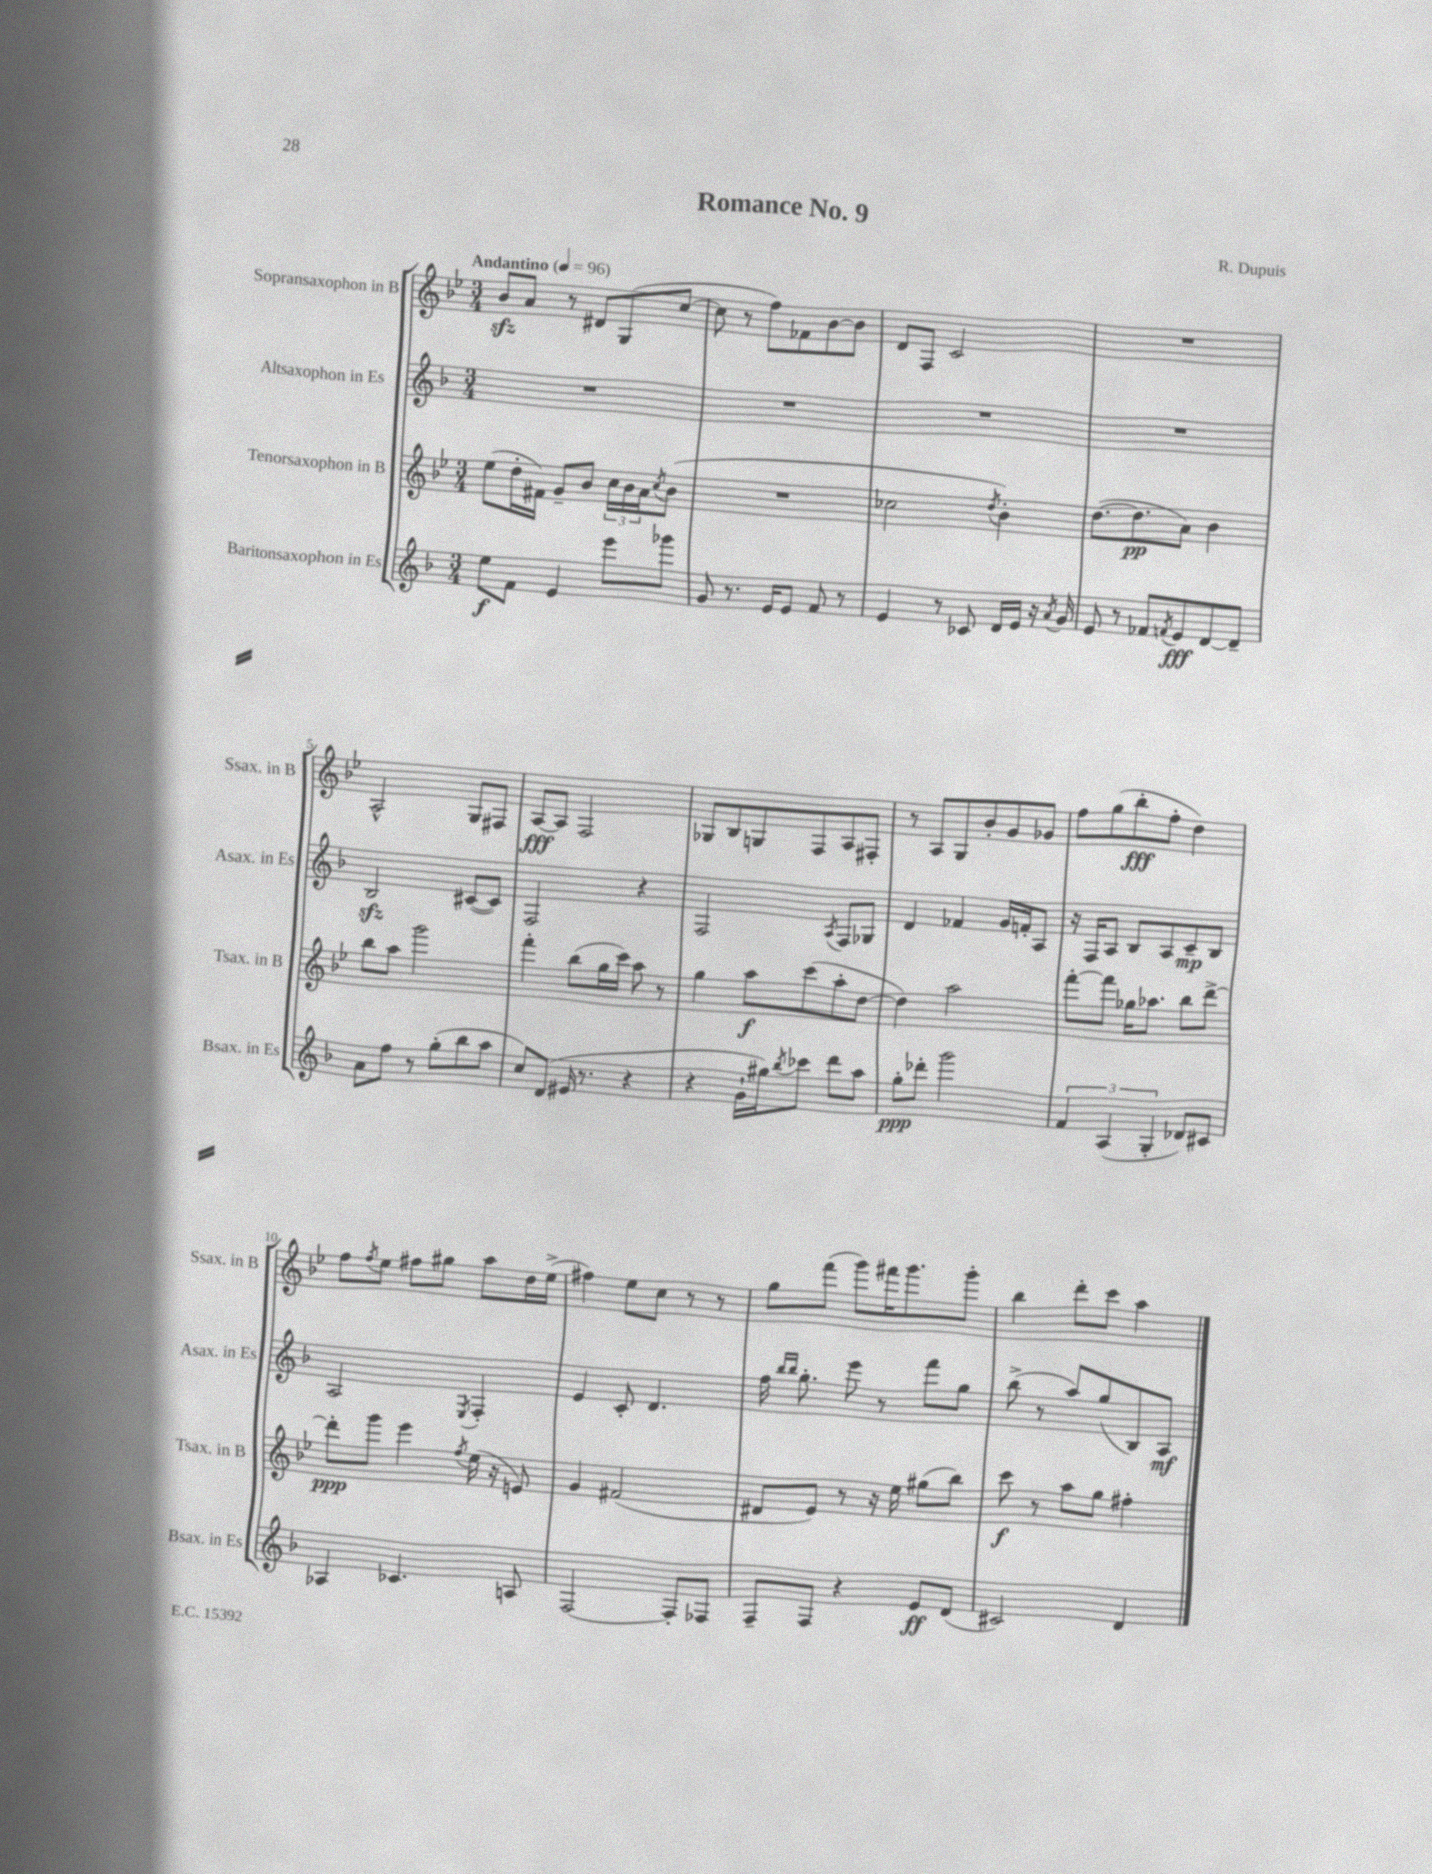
\header { title = "Romance No. 9" composer = "R. Dupuis" }
<<
\new StaffGroup <<
\new Staff = "s0" \with { instrumentName = "Sopransaxophon in B" shortInstrumentName = "Ssax. in B" } {
    \clef treble \key bes \major \numericTimeSignature \time 3/4 \tempo "Andantino" 4 = 96
    bes'8\sfz a'8 r8 dis'8 g8( c''8~ |
    c''8 r8 f''8) fes'8 bes'8~ bes'8 |
    d'8 f8 c'2 |
    R2. |
    a2-^ g8 fis8 |
    a8~\fff a8 f2 |
    ges8 bes8 g8 f8 a8 fis8-. |
    r8 a8 g8 bes'8-. g'8 ges'8 |
    f''8 g''8( bes''8-.\fff f''8-. d''4) |
    f''8 \acciaccatura { f''8 } ees''8 fis''8 gis''8 a''8 d''16 ees''16->( |
    fis''4) ees''8 c''8 r8 r8 |
    g''8 f'''8( g'''8) fis'''16 g'''8. g'''8-. |
    bes''4 d'''8-. c'''8 a''4 \bar "|." |
}
\new Staff = "s1" \with { instrumentName = "Altsaxophon in Es" shortInstrumentName = "Asax. in Es" } {
    \clef treble \key f \major \numericTimeSignature \time 3/4
    R2. |
    R2. |
    R2. |
    R2. |
    bes2\sfz cis'8~( cis'8) |
    f2 r4 |
    f2 \acciaccatura { a8 } f8 ges8 |
    d'4 fes'4 g'16 f'16-. a8 |
    r16 f16 a8 bes8 a8 c'8--\mp bes8 |
    a2 \acciaccatura { e8 } f4-. |
    e'4 c'8-. d'4. |
    f''16 \grace { bes''16 bes''16 } g''8.-. e'''8 r8 f'''8 g''8 |
    bes''8->( r8 a''8) g''8( bes8) a8\mf \bar "|." |
}
\new Staff = "s2" \with { instrumentName = "Tenorsaxophon in B" shortInstrumentName = "Tsax. in B" } {
    \clef treble \key bes \major \numericTimeSignature \time 3/4
    ees''8( d''16-. fis'16) g'8-- bes'8 \tuplet 3/2 { c''16 bes'16 a'16 } \acciaccatura { c''8 } bes'8( |
    R2. |
    ces''2 \acciaccatura { d''8 } bes'4-.) |
    d''8.~( d''8.\pp a'8) bes'4 |
    bes''8 a''8 g'''2 |
    f'''4-. bes''8( g''16 c'''16) a''8 r8 |
    g''4 a''8\f c'''8( a''8-. d''8~ |
    d''4) a''2 |
    f'''8~-. f'''8 ges''16 aes''8. bes''8 d'''8~-> |
    d'''8-.\ppp g'''8 ees'''4 \acciaccatura { f''8 } ees''16( r16 e'8) |
    g'4 fis'2( |
    dis'8 ees'8) r8 r16 ees''16 gis''8( bes''8) |
    c'''8\f r8 a''8 g''8 fis''4-. \bar "|." |
}
\new Staff = "s3" \with { instrumentName = "Baritonsaxophon in Es" shortInstrumentName = "Bsax. in Es" } {
    \clef treble \key f \major \numericTimeSignature \time 3/4
    e''8\f f'8 e'4 e'''8 ges'''8 |
    g'8 r8. e'16 e'8 f'8 r8 |
    e'4 r8 ces'8 d'16 e'16 r16 \acciaccatura { a'8 } g'16 |
    e'8 r8 fes'8 \acciaccatura { f'8 } e'8\fff d'8~ d'8-- |
    a'8 f''8 r8 g''8-.( bes''8 a''8 |
    c''8) d'8( eis'16 r8. r4 |
    r4 g'16-! gis''16) \acciaccatura { bes''8 } ces'''8 d'''8 a''8 |
    g''8-.\ppp des'''8-. g'''2 |
    \tuplet 3/2 { f'4 a4( g4-. } des'8) cis'8 |
    aes4 ces'4. a8 |
    f2~ f8-. fes8 |
    f8-- f8 r4 e'8\ff d'8( |
    cis'2) d'4 \bar "|." |
}
>>
>>
